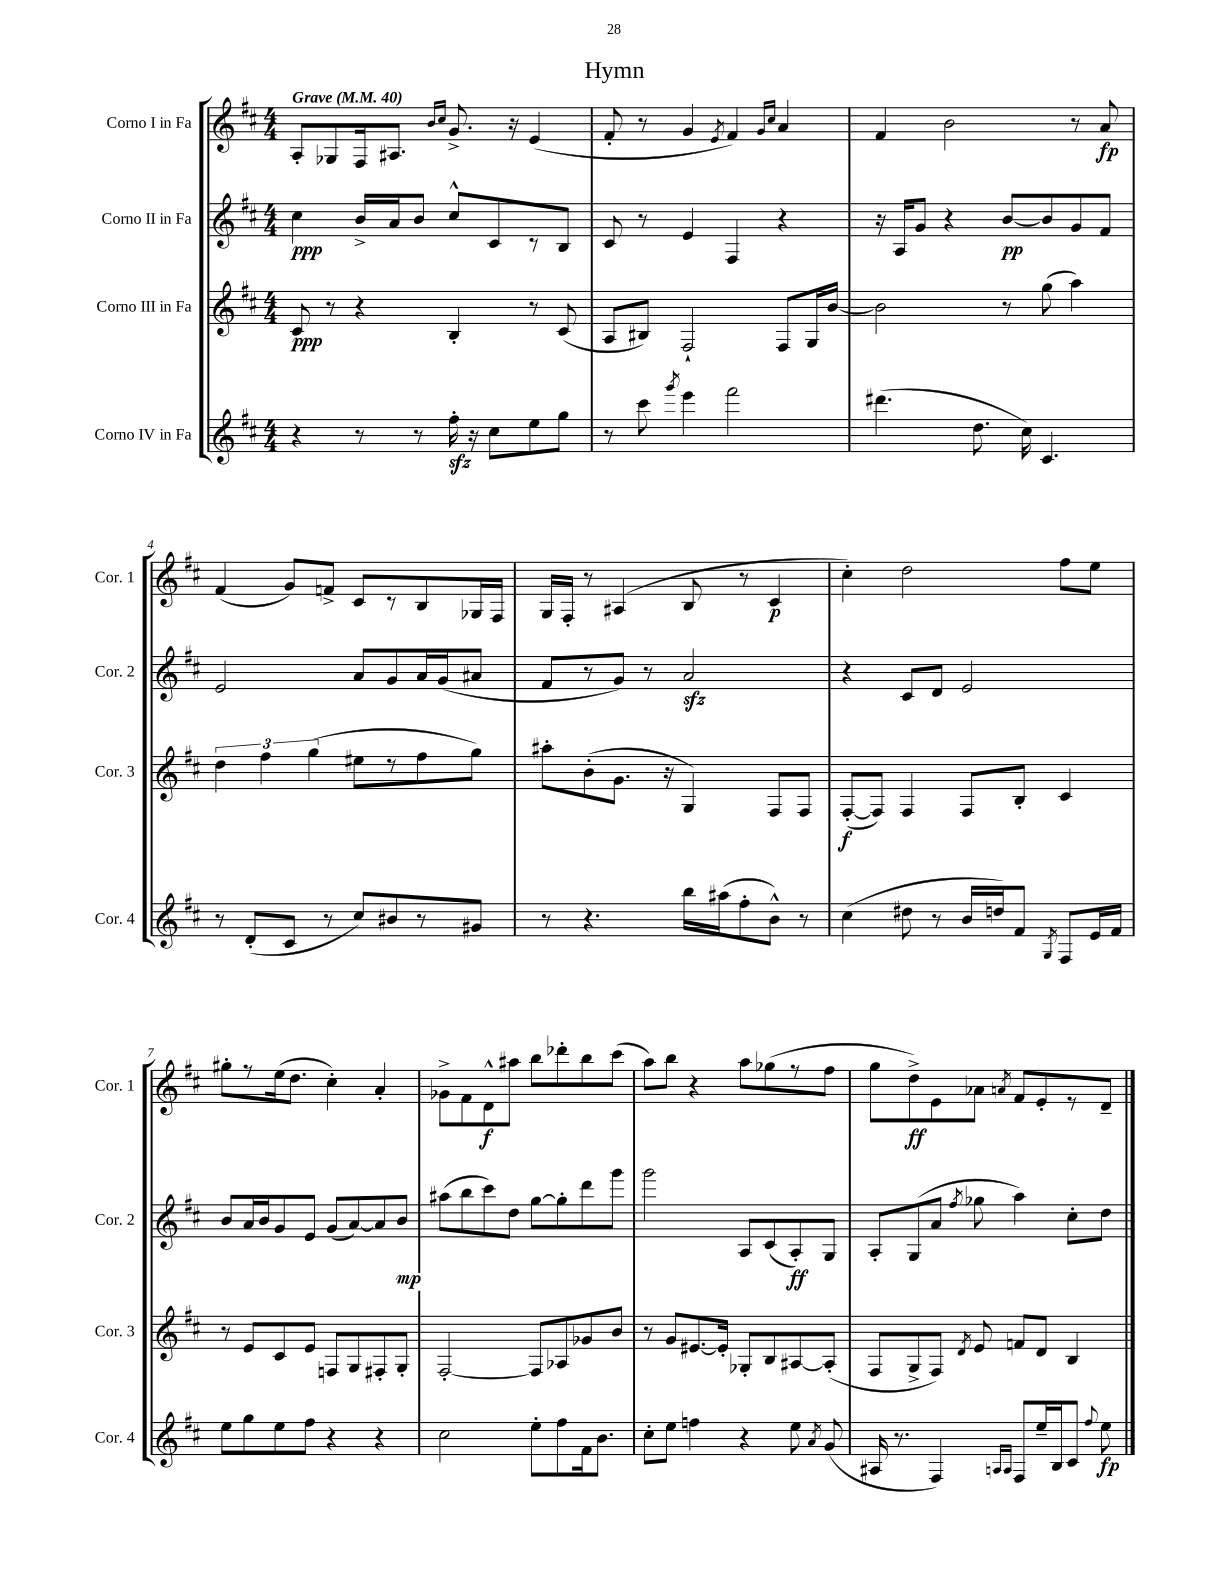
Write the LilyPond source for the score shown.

\header { title = "Hymn" }
<<
\new StaffGroup <<
\new Staff = "s0" \with { instrumentName = "Corno I in Fa" shortInstrumentName = "Cor. 1" } {
    \clef treble \key d \major \numericTimeSignature \time 4/4 \tempo "Grave" 4 = 40
    \autoBeamOff a8[-. ges8 fis16 ais8.] \grace { b'16[ cis''16] } g'8.-> r16 e'4( |
    fis'8-. r8 g'4 \acciaccatura { e'8 } fis'4) \grace { g'16[ cis''16] } a'4 |
    fis'4 b'2 r8 a'8\fp |
    fis'4( g'8[) f'8]-> cis'8[ r8 b8 ges16 fis16] |
    g16[ fis16]-. r8 ais4( b8 r8 cis'4\p |
    cis''4-.) d''2 fis''8[ e''8] |
    gis''8[-. r8 e''16( d''8.] cis''4-.) a'4-. |
    ges'8[-> fis'8 d'8-^\f ais''8] b''8[ des'''8-. b''8 cis'''8]( |
    a''8[) b''8] r4 a''8[ ges''8( r8 fis''8] |
    g''8[ d''8->\ff) e'8 aes'8] \acciaccatura { a'8 } fis'8[ e'8-. r8 d'8]-- \bar "|." |
}
\new Staff = "s1" \with { instrumentName = "Corno II in Fa" shortInstrumentName = "Cor. 2" } {
    \clef treble \key d \major \numericTimeSignature \time 4/4
    \autoBeamOff cis''4\ppp b'16[-> a'16 b'8] cis''8[-^ cis'8 r8 b8] |
    cis'8 r8 e'4 fis4 r4 |
    r16 a16[ g'8] r4 b'8[~\pp b'8 g'8 fis'8] |
    e'2 a'8[ g'8 a'16 g'16( ais'8] |
    fis'8[ r8 g'8]) r8 a'2\sfz |
    r4 cis'8[ d'8] e'2 |
    b'8[ a'16 b'16 g'8 e'8] g'8[( a'8~) a'8 b'8]\mp |
    ais''8[( b''8 cis'''8) d''8] g''8[~ g''8-. d'''8 g'''8] |
    g'''2 a8[ cis'8( a8-.\ff) g8] |
    a8[-. g8( a'8] \acciaccatura { fis''8 } ges''8 a''4) cis''8[-. d''8] \bar "|." |
}
\new Staff = "s2" \with { instrumentName = "Corno III in Fa" shortInstrumentName = "Cor. 3" } {
    \clef treble \key d \major \numericTimeSignature \time 4/4
    \autoBeamOff cis'8\ppp r8 r4 b4-. r8 cis'8( |
    a8[ bis8]) fis2-! fis8[ g16 b'16]~ |
    b'2 r8 g''8( a''4) |
    \tuplet 3/2 { d''4 fis''4 g''4( } eis''8[ r8 fis''8 g''8]) |
    ais''8[-. b'8-.( g'8.] r16 g4) fis8[ fis8] |
    fis8[~-.\f( fis8]) fis4 fis8[ b8]-. cis'4 |
    r8 e'8[ cis'8 e'8] f8[ g8 fis8-. g8]-. |
    fis2~-. fis8[ aes8 ges'8 b'8] |
    r8 g'8[ eis'8.~ eis'16]-. ges8[-. b8 ais8~ ais8]-.( |
    fis8[ g8-> fis8]) \acciaccatura { d'8 } e'8 f'8[ d'8] b4 \bar "|." |
}
\new Staff = "s3" \with { instrumentName = "Corno IV in Fa" shortInstrumentName = "Cor. 4" } {
    \clef treble \key d \major \numericTimeSignature \time 4/4
    \autoBeamOff r4 r8 r8 fis''16-.\sfz r16 cis''8[ e''8 g''8] |
    r8 cis'''8 \acciaccatura { g'''8 } e'''4 fis'''2 |
    dis'''4.( d''8. cis''16) cis'4. |
    r8 d'8[-.( cis'8] r8 cis''8[) bis'8 r8 gis'8] |
    r8 r4. b''16[ ais''16( fis''8-. b'8]-^) r8 |
    cis''4( dis''8 r8 b'16[ d''16) fis'8] \acciaccatura { g8 } fis8[ e'16 fis'16] |
    e''8[ g''8 e''8 fis''8] r4 r4 |
    cis''2 e''8[-. fis''8 fis'16 b'8.] |
    cis''8[-. e''8] f''4 r4 e''8 \acciaccatura { a'8 } g'8( |
    ais16 r8. fis4) \grace { a16[ a16] } fis8[ e''16-- b16 cis'8] \appoggiatura { fis''8 } e''8\fp \bar "|." |
}
>>
>>
